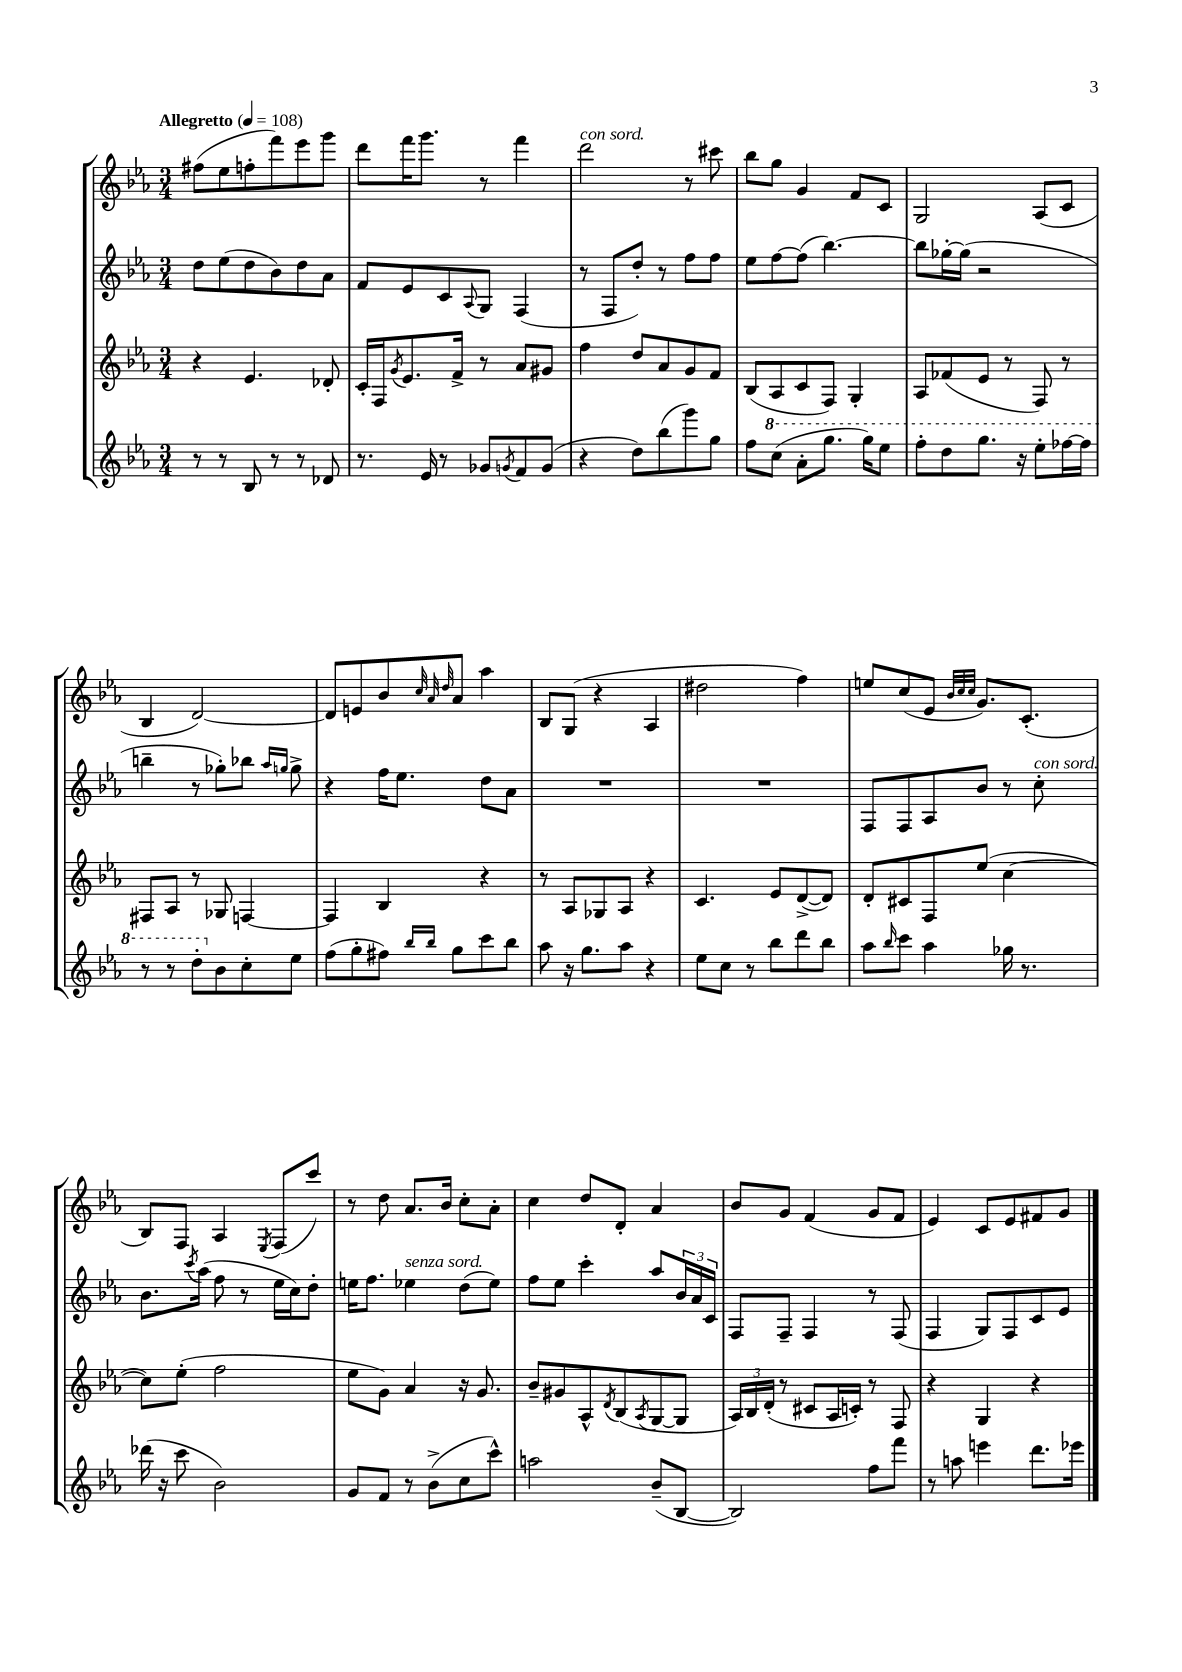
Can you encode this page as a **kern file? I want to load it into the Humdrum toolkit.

**kern	**kern	**kern	**kern
*part4	*part3	*part2	*part1
*staff4	*staff3	*staff2	*staff1
*clefG2	*clefG2	*clefG2	*clefG2
*k[b-e-a-]	*k[b-e-a-]	*k[b-e-a-]	*k[b-e-a-]
*M3/4	*M3/4	*M3/4	*M3/4
*MM108	*MM108	*MM108	*MM108
=1	=1	=1	=1
!	!	!	!LO:TX:a:B:t=Allegretto
8r	4r	8dd\L	(8ff#X\L
8r	.	(8ee-\	8ee-\
8B-/	4.e-/	8dd\	8ffn'\
8r	.	8b-\)	8fff\)
8r	.	8dd\	8eee-\
8d-X/	8d-X'/	8a-\J	8ggg\J
=2	=2	=2	=2
8.r	16c'/LL	8f/L	8ddd\L
.	16F/J	.	.
.	8qg/	.	.
.	8.e-/	8e-/	16fff\K
16e-/	.	.	8.ggg\J
8r	.	8c/	.
.	16f^/Jk	.	.
.	.	8qqA-/	.
8g-X/L	8r	8G/J	8r
8qgn/	.	.	.
8f/	8a-/L	(4F/	4fff\
(8g/J	8g#X/J	.	.
=3	=3	=3	=3
!	!	!	!LO:TX:a:i:t=con sord.
4r	4ff\	8r	2ddd\
.	.	8F/L	.
8dd\L)	8dd/L	8dd'/J)	.
(8bb-\	8a-/	8r	.
8ggg\)	8g/	8ff\L	8r
8gg\J	8f/J	8ff\J	8ccc#X\
=4	=4	=4	=4
8ff\L	(8B-/L	8ee-\L	8bb-\L
*8va	*	*	*
(8ccc\J	8A-/	[8ff\	8gg\J
8aa-'\L	8c/	(8ff\J]	4g/
8.ggg\J	8F/J)	[4.bb-\)	.
.	4G'/	.	8f/L
16ggg\KL)	.	.	.
8eee-\J	.	.	8c/J
=5	=5	=5	=5
8fff'\L	8A-/L	8bb-\L]	2G/
8ddd\	(8f-X/	[16gg-X'\L	.
.	.	(16gg-\JJ]	.
8.ggg\J	8e-/J	2r	.
.	8r	.	.
16r	.	.	.
8eee-'\L	8F/)	.	(8A-/L
[16fff-X\L	8r	.	8c/J
16fff-\JJ]	.	.	.
!!LO:LB:g=z
=6	=6	=6	=6
8r	8F#X/L	4bbn~\	4B-/
8r	8A-/J	.	.
8ddd'\L	8r	8r	[2d/)
*X8va	*	*	*
8b-\	8G-X/	8gg-X'\L)	.
8cc'\	[4Fn/	8bb-X\J	.
.	.	16qqaa-/LL	.
.	.	16qqggn/JJ	.
8ee-\J	.	8gg^\	.
=7	=7	=7	=7
(8ff\L	4F/]	4r	8d/L]
8gg'\	.	.	8en/
8ff#X\J)	4B-/	16ff\KL	8b-/
.	.	8.ee-\J	.
.	.	.	32qqcc/
16qqbb-/LL	.	.	32qqa-/
16qqbb-/JJ	.	.	32qqdd/
8gg\L	.	.	8a-/J
8ccc\	4r	8dd\L	4aa-\
8bb-\J	.	8a-\J	.
=8	=8	=8	=8
8aa-\	8r	2.r	8B-/L
16r	8A-/L	.	(8G/J
8.gg\L	.	.	.
.	8G-X/	.	4r
8aa-\J	8A-/J	.	.
4r	4r	.	4A-/
=9	=9	=9	=9
8ee-\L	4.c/	2.r	2dd#X\
8cc\J	.	.	.
8r	.	.	.
8bb-\L	8e-/L	.	.
8ddd\	([8d^/	.	4ff\)
8bb-\J	8d/J])	.	.
=10	=10	=10	=10
8aa-\L	8d'/L	8F/L	8een/L
16qqbb-/	.	.	.
8ccc\J	8c#X/	8F/	(8cc/
4aa-\	8F/	8A-/	8e-/J
.	.	.	32qqb-/LLL
.	.	.	32qqcc/
.	.	.	32qqcc/JJJ
.	(8ee-/J	8b-/J	8.g/L)
16gg-X\	[4cc\	8r	.
8.r	.	.	(8.c'/J
!	!	!LO:TX:a:i:t=con sord.	!
.	.	8cc'\	.
!!LO:LB:g=z
=11	=11	=11	=11
(16ddd-X\	8cc\L])	8.b-\L	8B-/L)
16r	.	.	.
8ccc\	(8ee-'\J	.	8F/J
.	.	8qccc/	.
.	.	(16aa-\Jk	.
2b-\)	2ff\	8ff\	4A-/
.	.	8r	.
.	.	.	8qE-/
.	.	16ee-\LL	(8F/L
.	.	16cc\J)	.
.	.	8dd'\J	8ccc/J)
=12	=12	=12	=12
8g/L	8ee-\L	16een\KL	8r
.	.	8.ff\J	.
8f/J	8g\J)	.	8dd\
!	!	!LO:TX:a:i:t=senza sord.	!
8r	4a-/	4ee-X\	8.a-/L
(8b-^\L	.	.	.
.	.	.	16b-/Jk
8cc\	16r	(8dd\L	8cc'\L
.	8.g/	.	.
8ccc^^\J)	.	8ee-\J)	8a-'\J
=13	=13	=13	=13
2aan\	8b-~/L	8ff\L	4cc\
.	8g#X/	8ee-\J	.
.	8A-^^/	4ccc'\	8dd/L
.	8qd/	.	.
.	(8B-/	.	8d'/J
.	8qA-/	.	.
(8b-~/L	[8G/	8aa-/L	4a-/
[8B-/J	8G/J]	24b-/L	.
.	.	24a-/	.
.	.	24c/JJ	.
=14	=14	=14	=14
2B-/])	24A-/LL)	8F/L	8b-/L
.	24B-/	.	.
.	(24d'/JJ	.	.
.	8r	8F~/J	8g/J
.	8c#X/L	4F/	(4f/
.	16A-/L	.	.
.	16cn'/JJ)	.	.
8ff\L	8r	8r	8g/L
8fff\J	8F/	(8F/	8f/J
=15	=15	=15	=15
8r	4r	4F/	4e-/)
8aan\	.	.	.
4eeen\	4G/	8G/L)	8c/L
.	.	8F/	8e-/
8.ddd\L	4r	8c/	8f#X/
.	.	8e-/J	8g/J
16eee-X\Jk	.	.	.
==	==	==	==
*-	*-	*-	*-
